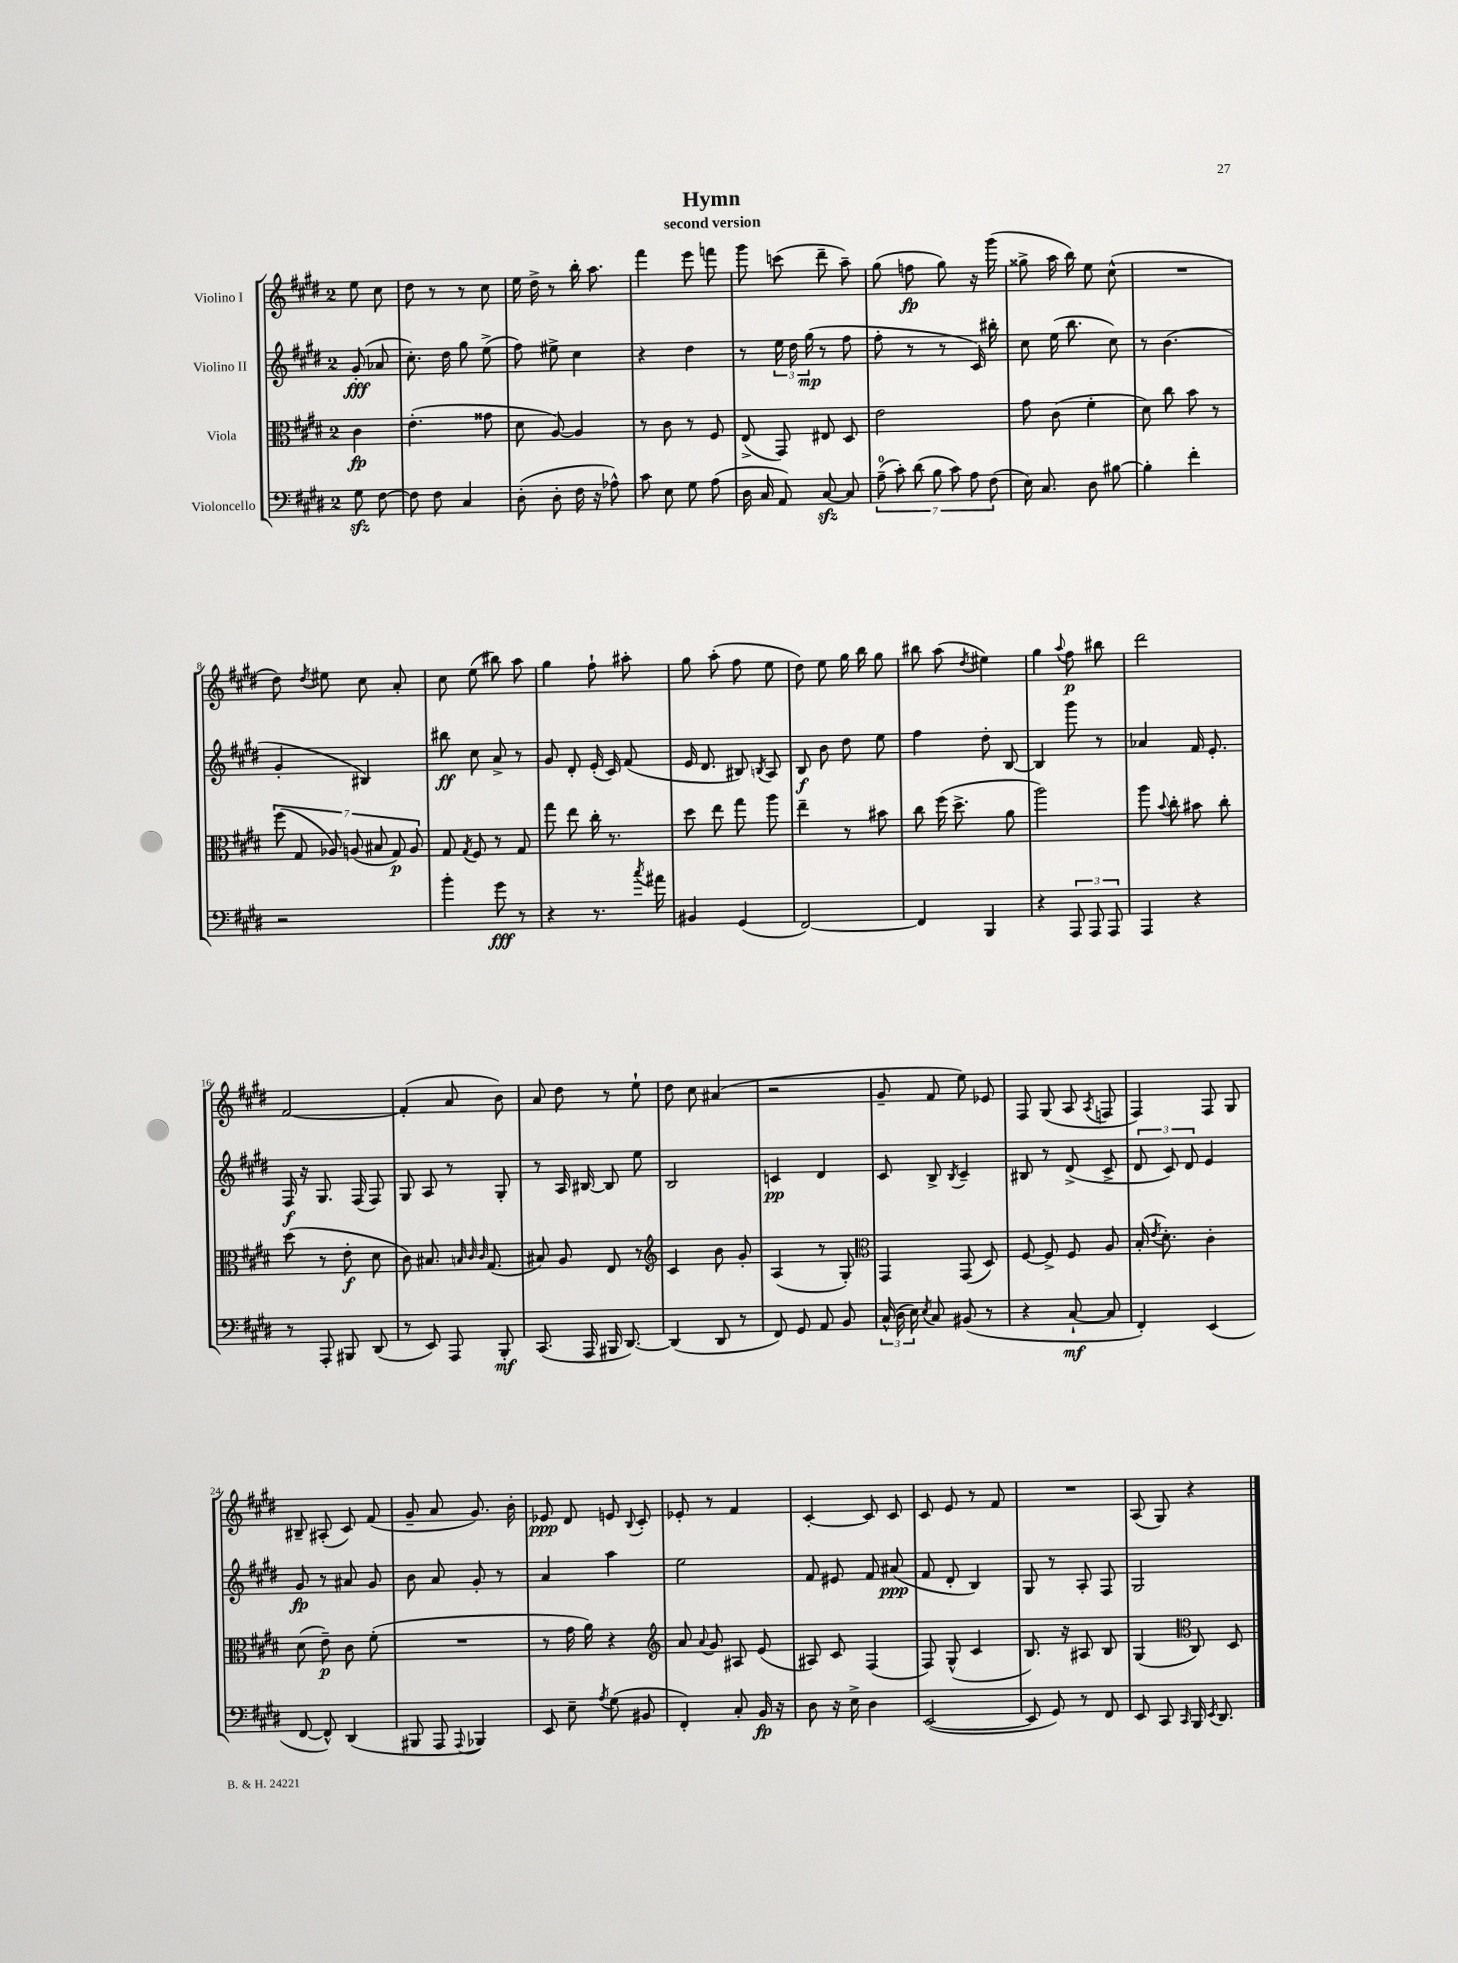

**kern	**dynam	**kern	**dynam	**kern	**dynam	**kern	**dynam
*part4	*part4	*part3	*part3	*part2	*part2	*part1	*part1
*staff4	*staff4	*staff3	*staff3	*staff2	*staff2	*staff1	*staff1
*I"Violoncello	*	*I"Viola	*	*I"Violino II	*	*I"Violino I	*
*clefF4	*	*clefC3	*	*clefG2	*	*clefG2	*
*k[f#c#g#d#]	*	*k[f#c#g#d#]	*	*k[f#c#g#d#]	*	*k[f#c#g#d#]	*
*M2/4	*	*M2/4	*	*M2/4	*	*M2/4	*
=	=	=	=	=	=	=	=
8G#zz\	.	4c#\	fp	(8g#'/	fff	8ee\	.
[8F#\	.	.	.	8a-X/	.	8cc#\	.
=1	=1	=1	=1	=1	=1	=1	=1
8F#\]	.	(4.e'\	.	8.cc#'\)	.	8dd#\	.
8F#\	.	.	.	.	.	8r	.
.	.	.	.	16dd#\	.	.	.
4C#/	.	.	.	8gg#\	.	8r	.
.	.	8g##X\	.	(8ee^\	.	8cc#\	.
=2	=2	=2	=2	=2	=2	=2	=2
(8D#'\	.	8d#\	.	8ff#\)	.	16ee\	.
.	.	.	.	.	.	16dd#^\	.
8D#'\	.	[8A/)	.	8ee#X^\	.	8r	.
16F#\	.	4A/]	.	4cc#\	.	16bb'\	.
16r	.	.	.	.	.	8.aa\	.
8A-X^^\)	.	.	.	.	.	.	.
=3	=3	=3	=3	=3	=3	=3	=3
8c#\	.	8r	.	4r	.	4fff#\	.
8E\	.	8c#\	.	.	.	.	.
8G#\	.	8r	.	4dd#\	.	8eee\	.
(8A\	.	8F#/	.	.	.	8fffn\	.
=4	=4	=4	=4	=4	=4	=4	=4
16D#\	.	(8E^/	.	8r	.	8ggg#\	.
16C#/	.	.	.	.	.	.	.
8AA/)	.	8GG#/)	.	24ee\	.	(8cccn\	.
.	.	.	.	24dd#\	.	.	.
.	.	.	.	(24gg#\	mp	.	.
[8C#zz/	.	8E#X/	.	8r	.	8ddd#~\	.
8C#/]	.	8D#/	.	8ff#\	.	8aa~\)	.
=5	=5	=5	=5	=5	=5	=5	=5
(14A~\	.	2e\	.	8ff#'\	.	(8gg#\	.
14c#'\)	.	.	.	.	.	.	.
.	.	.	.	8r	.	8ffn\	fp
(14d#\	.	.	.	.	.	.	.
14B\	.	.	.	.	.	.	.
.	.	.	.	8r	.	8gg#\)	.
14c#\)	.	.	.	.	.	.	.
14A\	.	.	.	.	.	.	.
.	.	.	.	16c#/)	.	16r	.
(14F#\	.	.	.	.	.	.	.
.	.	.	.	16bb#X'\	.	(16ggg#\	.
=6	=6	=6	=6	=6	=6	=6	=6
16E\)	.	8g#\	.	8cc#\	.	8gg##X^\	.
8.C#/	.	.	.	.	.	.	.
.	.	(8c#\	.	(16ee\	.	16aa\	.
.	.	.	.	8.bb\	.	16bb\)	.
8D#\	.	4f#'\	.	.	.	8ee\	.
[8B#X\	.	.	.	8cc#\)	.	(8cc#^^\	.
=7	=7	=7	=7	=7	=7	=7	=7
4B#'\]	.	8d#\)	.	8r	.	2r	.
.	.	8cc#\	.	(4.b\	.	.	.
4f#'\	.	8b\	.	.	.	.	.
.	.	8r	.	.	.	.	.
!!LO:LB:g=z
=8	=8	=8	=8	=8	=8	=8	=8
2r	.	(14ff#\	.	4g#'/	.	8dd#\)	.
.	.	14G#/	.	.	.	.	.
.	.	.	.	.	.	8qdd#/	.
.	.	.	.	.	.	8ee#X\	.
.	.	14A-X/)	.	.	.	.	.
.	.	(14An/	.	.	.	.	.
.	.	.	.	4B#X/)	.	8cc#\	.
.	.	14B#X/	.	.	.	.	.
.	.	14G#/)	p	.	.	.	.
.	.	.	.	.	.	8a'/	.
.	.	14A/	.	.	.	.	.
=9	=9	=9	=9	=9	=9	=9	=9
4b'\	.	8G#/	.	8bb#X\	ff	8cc#\	.
.	.	8qG#/	.	.	.	.	.
.	.	8F#/	.	8cc#\	.	(8ee\	.
8g#\	fff	8r	.	8a^/	.	8bb#X\)	.
8r	.	8G#/	.	8r	.	8aa\	.
=10	=10	=10	=10	=10	=10	=10	=10
4r	.	8gg#\	.	8g#/	.	4gg#\	.
.	.	8ee\	.	8d#'/	.	.	.
8.r	.	16cc#'\	.	(16e'/	.	8ff#`\	.
.	.	8.r	.	16c#/)	.	.	.
.	.	.	.	(8f#/	.	8aa#X'\	.
8qcc#/	.	.	.	.	.	.	.
16a#X\	.	.	.	.	.	.	.
=11	=11	=11	=11	=11	=11	=11	=11
4BB#X/	.	8dd#\	.	16e/	.	8gg#\	.
.	.	.	.	8.d#/	.	.	.
.	.	8ee\	.	.	.	(8aa'\	.
(4GG#/	.	8gg#\	.	8B#X/)	.	8ff#\	.
.	.	.	.	8qBn/	.	.	.
.	.	8aa\	.	8A/	.	8ee\	.
=12	=12	=12	=12	=12	=12	=12	=12
[2FF#/)	.	4ee~\	.	8B/	f	8dd#\)	.
.	.	.	.	8b\	.	8ee\	.
.	.	8r	.	8dd#\	.	16gg#\	.
.	.	.	.	.	.	16bb\	.
.	.	8b#X\	.	8ee\	.	8gg#\	.
=13	=13	=13	=13	=13	=13	=13	=13
4FF#/]	.	8cc#\	.	4ff#\	.	8bb#X\	.
.	.	(16ff#\	.	.	.	(8aa\	.
.	.	8.dd#^\	.	.	.	.	.
.	.	.	.	.	.	8qdd#/	.
4BBB/	.	.	.	8dd#'\	.	4ee#X\)	.
.	.	8a\	.	[8B/	.	.	.
=14	=14	=14	=14	=14	=14	=14	=14
4r	.	2aa\)	.	4B/]	.	4gg#\	.
.	.	.	.	.	.	8qqaa/	.
12AAA/	.	.	.	8ggg#\	.	8ff#\	p
12AAA/	.	.	.	.	.	.	.
.	.	.	.	8r	.	8bb#X\	.
12AAA/	.	.	.	.	.	.	.
=15	=15	=15	=15	=15	=15	=15	=15
4AAA/	.	8aa\	.	4a-X/	.	2ddd#\	.
.	.	8qqb/	.	.	.	.	.
.	.	8cc#'\	.	.	.	.	.
4r	.	8b#X\	.	16f#/	.	.	.
.	.	.	.	8.e'/	.	.	.
.	.	8cc#'\	.	.	.	.	.
!!LO:LB:g=z
=16	=16	=16	=16	=16	=16	=16	=16
8r	.	(8dd#\	.	16F#/	f	[2f#/	.
.	.	.	.	16r	.	.	.
8AAA'/	.	8r	.	8.G#/	.	.	.
8BBB#X/	.	8e'\	f	.	.	.	.
.	.	.	.	(16F#/	.	.	.
(8DD#/	.	8d#\	.	8F#/)	.	.	.
=17	=17	=17	=17	=17	=17	=17	=17
8r	.	8c#\)	.	8G#/	.	(4f#'/]	.
8EE/)	.	8.B#X/	.	8A/	.	.	.
8AAA/	.	.	.	8r	.	8a/	.
.	.	32qqBn/	.	.	.	.	.
.	.	32qqc#/	.	.	.	.	.
.	.	32qqc#/	.	.	.	.	.
.	.	(8.G#/	.	.	.	.	.
8BBB'/	mf	.	.	8G#'/	.	8b\)	.
=18	=18	=18	=18	=18	=18	=18	=18
(8.CC#/	.	8B#X/)	.	8r	.	8a/	.
.	.	8A/	.	16A/	.	8dd#\	.
16AAA/	.	.	.	[16B#X/	.	.	.
16BBB#X/	.	8E/	.	8B#/]	.	8r	.
[8.DD#/)	.	.	.	.	.	.	.
.	.	8r	.	8ee\	.	8ee`\	.
=19	=19	=19	=19	=19	=19	=19	=19
*	*	*clefG2	*	*	*	*	*
(4DD#/]	.	4c#/	.	2B/	.	8dd#\	.
.	.	.	.	.	.	8cc#\	.
8DD#/	.	8b\	.	.	.	(4a#X/	.
8r	.	8g#'/	.	.	.	.	.
=20	=20	=20	=20	=20	=20	=20	=20
8FF#/)	.	(4A/	.	4cn/	pp	2r	.
8GG#/	.	.	.	.	.	.	.
8AA/	.	8r	.	4d#/	.	.	.
8BB/	.	8G#'/)	.	.	.	.	.
=21	=21	=21	=21	=21	=21	=21	=21
*	*	*clefC3	*	*	*	*	*
(24C#^^/	.	4GG#/	.	8c#/	.	8g#~/	.
24D#\	.	.	.	.	.	.	.
24E\)	.	.	.	.	.	.	.
8qE/	.	.	.	.	.	.	.
8C#/	.	.	.	8B^/	.	8f#/	.
.	.	.	.	8qB/	.	.	.
(8BB#X/	.	(8GG#/	.	4c#~/	.	8ee\)	.
8r	.	8D#/)	.	.	.	8e-X/	.
=22	=22	=22	=22	=22	=22	=22	=22
4r	.	[8F#/	.	8B#X/	.	8F#/	.
.	.	8F#^/]	.	8r	.	(8G#/	.
[8C#`/	mf	8F#/	.	(8d#^/	.	8A/	.
.	.	.	.	.	.	8qA/	.
8C#/]	.	8A/	.	8c#^/	.	8Fn/	.
=23	=23	=23	=23	=23	=23	=23	=23
4FF#'/)	.	(16B'/	.	12d#/	.	4F#/)	.
.	.	8qe/	.	.	.	.	.
.	.	8.d#'\)	.	.	.	.	.
.	.	.	.	12c#/)	.	.	.
.	.	.	.	12d#/	.	.	.
(4EE/	.	4c#'\	.	4e/	.	8F#/	.
.	.	.	.	.	.	8G#/	.
!!LO:LB:g=z
=24	=24	=24	=24	=24	=24	=24	=24
[8FF#/	.	(8d#\	.	8g#/	fp	8B#X~/	.
8FF#^^/])	.	8e~\)	p	8r	.	(8A#X'/	.
(4DD#/	.	8c#\	.	8a#X/	.	8c#/)	.
.	.	(8f#'\	.	8g#/	.	(8f#/	.
=25	=25	=25	=25	=25	=25	=25	=25
8BBB#X/	.	2r	.	8b\	.	8g#~/	.
8AAA/	.	.	.	8a/	.	8a/	.
8qqAAA/	.	.	.	.	.	.	.
4BBB-X/)	.	.	.	8g#'/	.	8.g#/)	.
.	.	.	.	8r	.	.	.
.	.	.	.	.	.	16b'\	.
=26	=26	=26	=26	=26	=26	=26	=26
8EE/	.	8r	.	4a/	.	8e-X/	ppp
8E~\	.	16g#\	.	.	.	8d#/	.
.	.	16a\)	.	.	.	.	.
8qA/	.	.	.	.	.	.	.
(8G#\	.	4r	.	4aa\	.	8en/	.
.	.	.	.	.	.	8qqB/	.
8BB#X/	.	.	.	.	.	8c#'/	.
=27	=27	=27	=27	=27	=27	=27	=27
*	*	*clefG2	*	*	*	*	*
4FF#'/)	.	8a/	.	2ee\	.	8e-X'/	.
.	.	8qqa/	.	.	.	.	.
.	.	8g#/	.	.	.	8r	.
8C#'/	.	8A#X/	.	.	.	4f#/	.
16BB/	fp	(8e/	.	.	.	.	.
16r	.	.	.	.	.	.	.
=28	=28	=28	=28	=28	=28	=28	=28
8D#\	.	8A#X/)	.	8f#/	.	[4c#'/	.
16r	.	8c#/	.	8e#X/	.	.	.
16E^\	.	.	.	.	.	.	.
4D#\	.	(4F#/	.	8f#/	.	8c#/]	.
.	.	.	.	(8a#X/	ppp	8c#/	.
=29	=29	=29	=29	=29	=29	=29	=29
([2EE/	.	8F#/)	.	8f#/	.	8c#/	.
.	.	(8G#^^/	.	8d#'/	.	8e/	.
.	.	4c#/	.	4B/)	.	8r	.
.	.	.	.	.	.	8f#/	.
=30	=30	=30	=30	=30	=30	=30	=30
8EE/]	.	8.B/)	.	8G#/	.	2r	.
8GG#/)	.	.	.	8r	.	.	.
.	.	16r	.	.	.	.	.
8r	.	8A#X/	.	8A'/	.	.	.
8FF#/	.	8B/	.	8F#/	.	.	.
=31	=31	=31	=31	=31	=31	=31	=31
8EE/	.	(4G#/	.	2G#/	.	(8A/	.
8CC#/	.	.	.	.	.	8G#/)	.
16qqCC#/	.	.	.	.	.	.	.
*	*	*clefC3	*	*	*	*	*
16BBB/	.	8C#/)	.	.	.	4r	.
8qEE/	.	.	.	.	.	.	.
8.DD#/	.	.	.	.	.	.	.
.	.	8D#/	.	.	.	.	.
==	==	==	==	==	==	==	==
*-	*-	*-	*-	*-	*-	*-	*-
